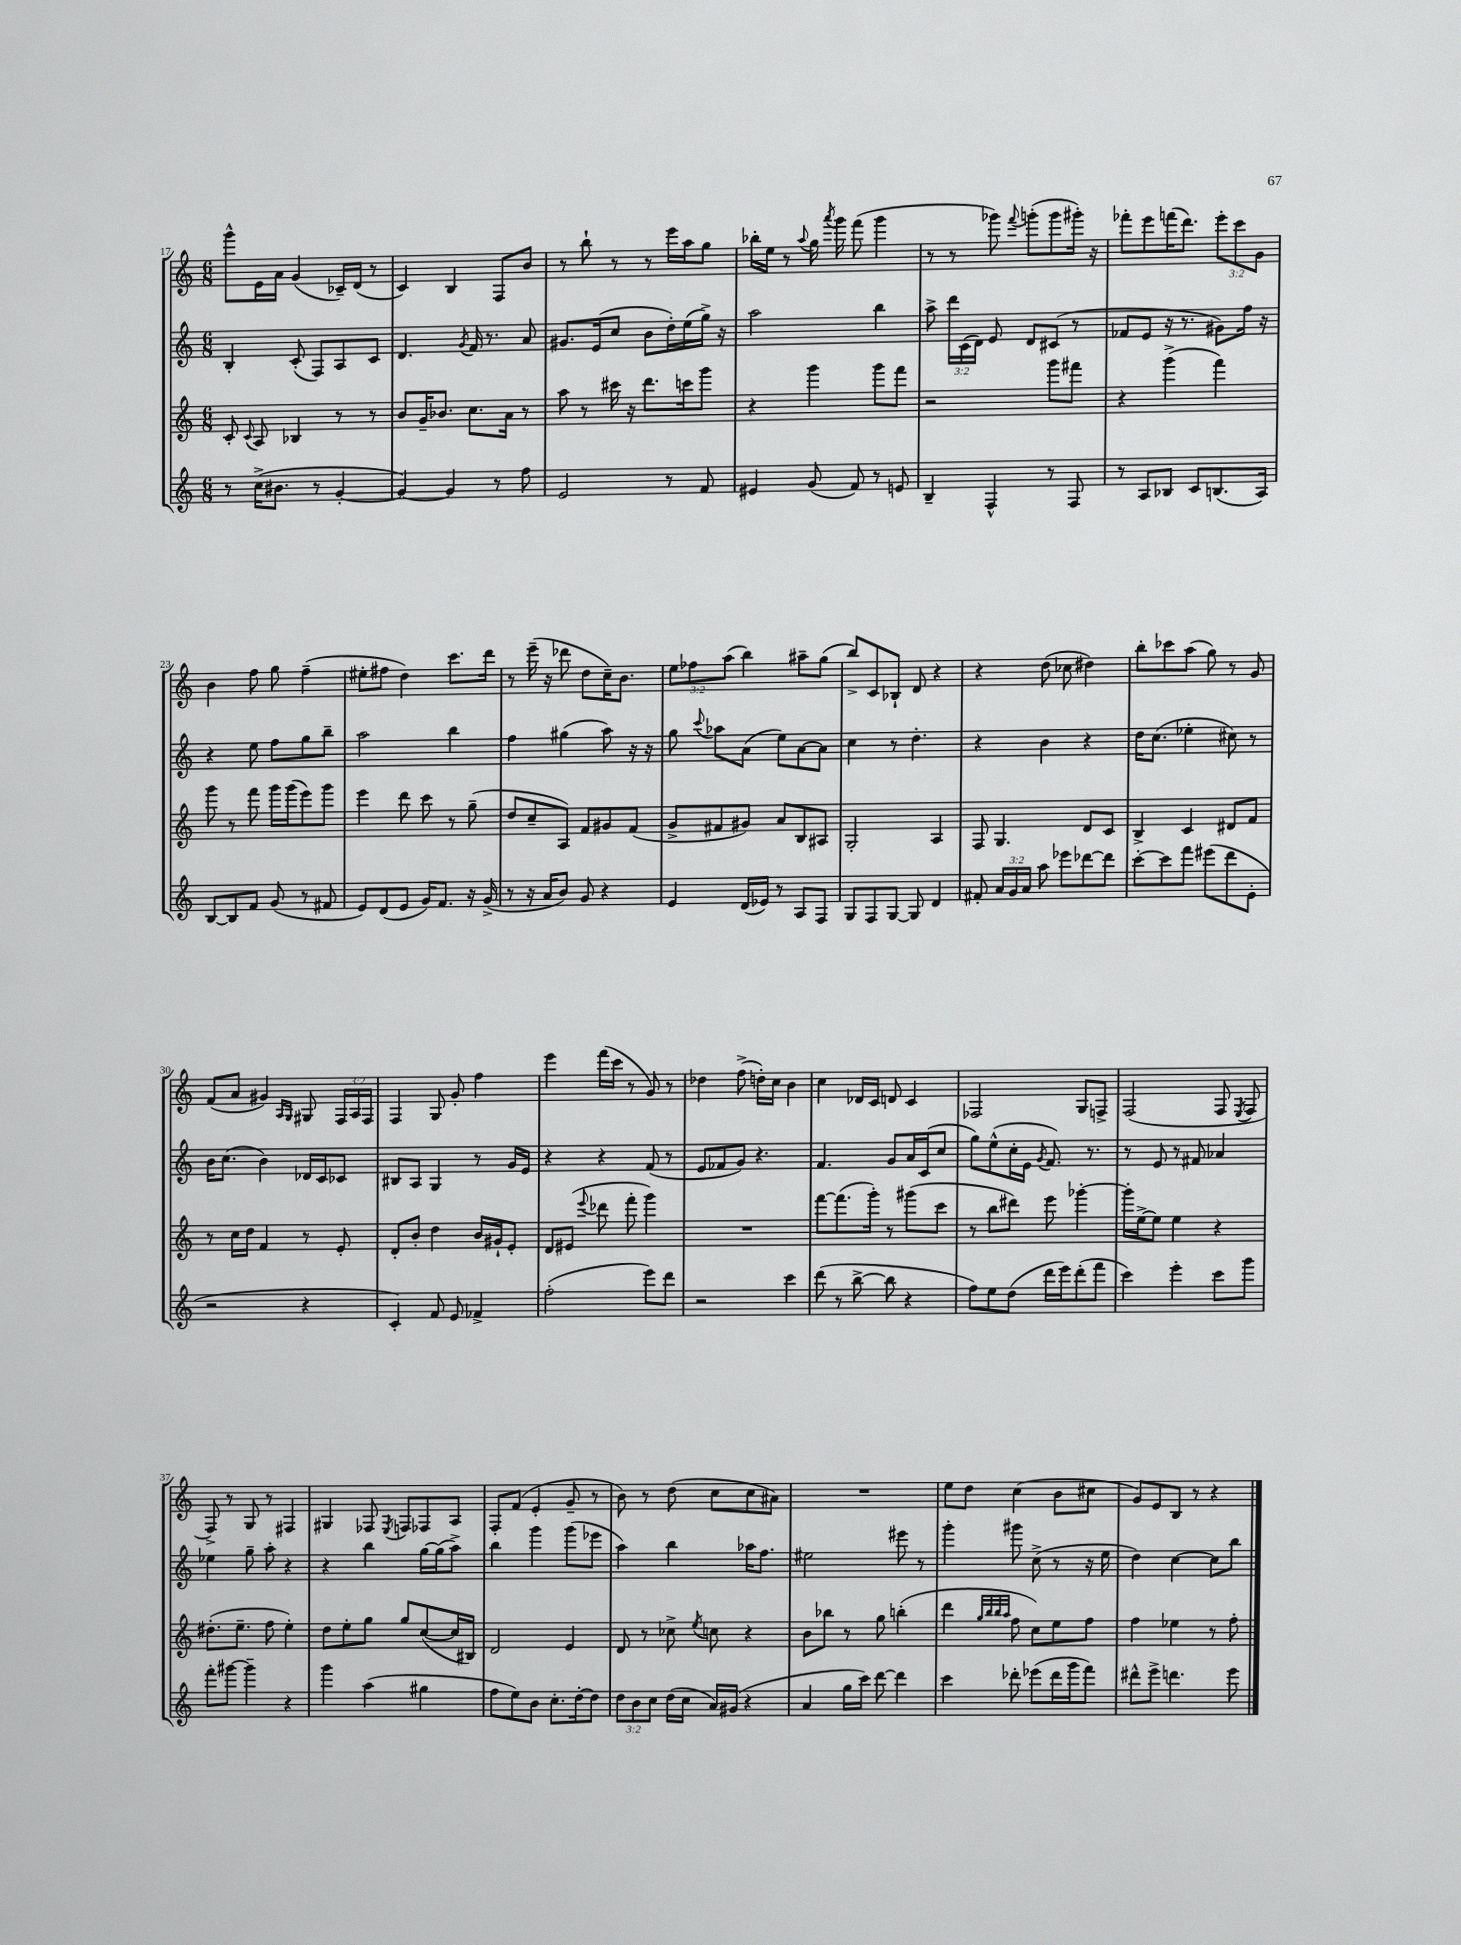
<<
\new StaffGroup <<
\new Staff = "s0" {
    \clef treble \key c \major \numericTimeSignature \time 6/8 \override Staff.TupletNumber.text = #tuplet-number::calc-fraction-text
    \autoBeamOff g'''8[-^ e'16 a'16] g'4( ces'16[--) d'16]( r8 |
    c'4) b4 f8[ b'8] |
    r8 b''8-! r8 r8 e'''16[ a''16 g''8] |
    bes''16[-. e''16] r8 \appoggiatura { a''8 } g''16 \acciaccatura { a'''8 } g'''16 f'''8( g'''4 |
    r8 r8 ges'''8) \appoggiatura { f'''8 } g'''8[-.( g'''8 gis'''16]-.) r16 |
    fes'''8[-. e'''8 f'''16( d'''8.]) \tuplet 3/2 { e'''8[-. c'''8 g'8] } |
    b'4 f''8 g''8 f''4--( |
    eis''8[-. fis''8] d''4) c'''8.[ d'''16] |
    r8 e'''16--( r16 des'''8 d''8[ c''16--) b'8.] |
    \tuplet 3/2 { e''8[ fes''8 a''8]( } b''4) ais''8[-- g''8]( |
    b''8[->) c'8 bes8]-! d'8 r4 |
    r4 d''8( ces''8 dis''4) |
    b''8[-. ces'''8 a''8]( g''8) r8 g'8 |
    f'8[( a'8] gis'4) \grace { a16[ g16] } gis8 \tuplet 3/2 { f16[ a16 f16] } |
    f4 g8 g'8-. f''4 |
    e'''4 f'''16[( c'''16] r8 g'8) r8 |
    des''4 f''8->( d''16[-.) c''16] b'4 |
    c''4 des'16[ c'16] d'8 c'4 |
    fes2 g8[ f8]-> |
    f2( f8 \acciaccatura { e8 } f8 |
    f8->) r8 g8 r8 fis4 |
    gis4 fes8 \acciaccatura { e8 } f8[ fes8 a8] |
    f8[-. f'8]( e'4-. g'8-- r8 |
    b'8) r8 d''8( c''8[ c''8 ais'8]) |
    R2. |
    e''8[ d''8] c''4( b'8[ cis''8] |
    g'8[) e'8 b8] r8 r4 \bar "|." |
}
\new Staff = "s1" {
    \clef treble \key c \major \numericTimeSignature \time 6/8 \override Staff.TupletNumber.text = #tuplet-number::calc-fraction-text
    \autoBeamOff b4-. c'8-.( f8[) a8 c'8] |
    d'4. \acciaccatura { g'8 } f'16 r8. a'8 |
    gis'8.[ e'16( c''8] b'8[ d''16-.) e''16( g''16]->) r16 |
    a''2 b''4 |
    a''8-> \tuplet 3/2 { d'''16[ c'16( d'16]) } e'8 d'8[ cis'8]( r8 |
    fes'8[ e'8] r16 r8. gis'8[) f''16] r16 |
    r4 e''8 f''8[ g''8 b''8]-- |
    a''2 b''4 |
    f''4 gis''4( a''8) r16 r16 |
    g''8 \appoggiatura { c'''8 } aes''8[ a'8]( e''8[) a'8~ a'8] |
    c''4 r8 d''4.-. |
    r4 b'4 r4 |
    d''16[ c''8.]( ees''4-. cis''8) r8 |
    b'16[ c''8.]( b'4) des'16[ c'16 ces'8] |
    bis8[ a8] g4 r8 g'16[ e'16] |
    r4 r4 f'8( r8 |
    e'8[ fes'8 g'8]) r4. |
    f'4. g'8[ a'16 c'16( c''8] |
    g''8[) e''8-^( c''16-. e'16] \acciaccatura { g'8 } f'8.) r8. |
    r8 e'8 r8 fis'8 aes'4 |
    ees''4 g''8-- a''8-. r4 |
    r4 b''4 g''16[~ g''16( a''8]->) |
    b''4 g'''4 g'''8[( ees'''8] |
    a''4) b''4 aes''16[ f''8.] |
    eis''2 eis'''8 r8 |
    g'''4-. gis'''8 c''8->( r8 r16 e''16 |
    d''4) c''4~ c''8[ b''8] \bar "|." |
}
\new Staff = "s2" {
    \clef treble \key c \major \numericTimeSignature \time 6/8
    \autoBeamOff c'8-. \appoggiatura { c'8 } a8 bes4 r8 r8 |
    b'8[ g'16-- bes'8.] c''8.[ a'16] r8 |
    a''8 r8 cis'''16 r16 d'''8.[ c'''16 g'''8] |
    r4 g'''4 g'''8[ f'''8] |
    r2 g'''8[ fis'''8] |
    r4 g'''4->( f'''4) |
    g'''8 r8 f'''8 g'''16[ g'''16( e'''8) g'''8] |
    e'''4 d'''8 c'''8 r8 g''8--( |
    d''8[ c''8-- a8]) f'8[ gis'8 f'8]( |
    g'8[-> fis'8 gis'8]) a'8[ b8 ais8] |
    g2-. a4 |
    f8 g4. d'8[ c'8] |
    b4-> c'4 dis'8[ f'8] |
    r8 c''16[ d''16] f'4 r8 e'8-. |
    d'8[-. b'8]-. d''4 b'16[ gis'16-! e'8]-. |
    d'8[ eis'8]( \appoggiatura { e'''8 } des'''8 f'''8-. g'''4) |
    R2. |
    f'''8[~ f'''8.( g'''16]-.) r8 gis'''8[( c'''8] |
    r8 b''8[ dis'''8]) e'''8 ges'''4~-. |
    ges'''16[-. e''16~-> e''8] e''4 r4 |
    dis''8.[-.( e''8.]-- f''8 e''4-.) |
    d''8[ e''8-. g''8] g''8[ c''8~( c''16 bis16]) |
    d'2 e'4 |
    d'8 r8 ces''8-> \acciaccatura { e''8 } c''8 r4 |
    b'8[ bes''8] r8 g''8 b''4-.( |
    d'''4 \grace { g''32[ b''32 b''32 a''32] } f''8 c''8[) e''8 f''8] |
    f''4 ees''4 r8 f''8-. \bar "|." |
}
\new Staff = "s3" {
    \clef treble \key c \major \numericTimeSignature \time 6/8 \override Staff.TupletNumber.text = #tuplet-number::calc-fraction-text
    \autoBeamOff r8 c''16[->( bis'8.] r8 g'4~-. |
    g'4~) g'4 r8 f''8 |
    e'2 r8 f'8 |
    eis'4 g'8( f'8) r8 e'8 |
    b4-- f4-^ r8 f8 |
    r8 a8[ bes8] c'8[ b8.( a16]) |
    b8[~ b8 f'8] g'8( r8 fis'8 |
    e'8[) d'8( e'8] g'16[) f'8.] r16 g'16->( |
    r8 r16 a'16[ b'8]) g'8 r4 |
    e'4 d'16[( ees'16]) r8 a8[ f8] |
    g8[ f8 g8]~ g8 d'4 |
    fis'8-. \tuplet 3/2 { a'16[ g'16 a'16] } a''8 ees'''8[ des'''8~ des'''8] |
    c'''8[~-. c'''8 f'''8] eis'''8[( d'''8 e'8]-. |
    r2 r4 |
    c'4-.) f'8 e'8 fes'4-> |
    f''2-.( e'''8[) d'''8] |
    r2 c'''4 |
    d'''8( r8 b''8~-> b''8 r4 |
    f''8[) e''8 d''8]( d'''16[ e'''16) d'''8-.( f'''8] |
    c'''4) e'''4-. c'''8[ g'''8] |
    f'''8[-. gis'''8]~ gis'''4-- r4 |
    g'''4 a''4( gis''4 |
    f''8[ e''8) b'8] c''8.[-. d''16~-. d''8] |
    \tuplet 3/2 { d''8[ b'8 c''8] } d''16[( c''16] a'16[) gis'16]( r4 |
    a'4 g''16[ c'''16]) d'''8~ d'''4 |
    c'''4 des'''8-. ees'''8[( des'''16 g'''16 f'''8]) |
    dis'''8[-^ e'''8]-> d'''4. e'''8 \bar "|." |
}
>>
>>
\layout { \context { \Score currentBarNumber = #17 } }
